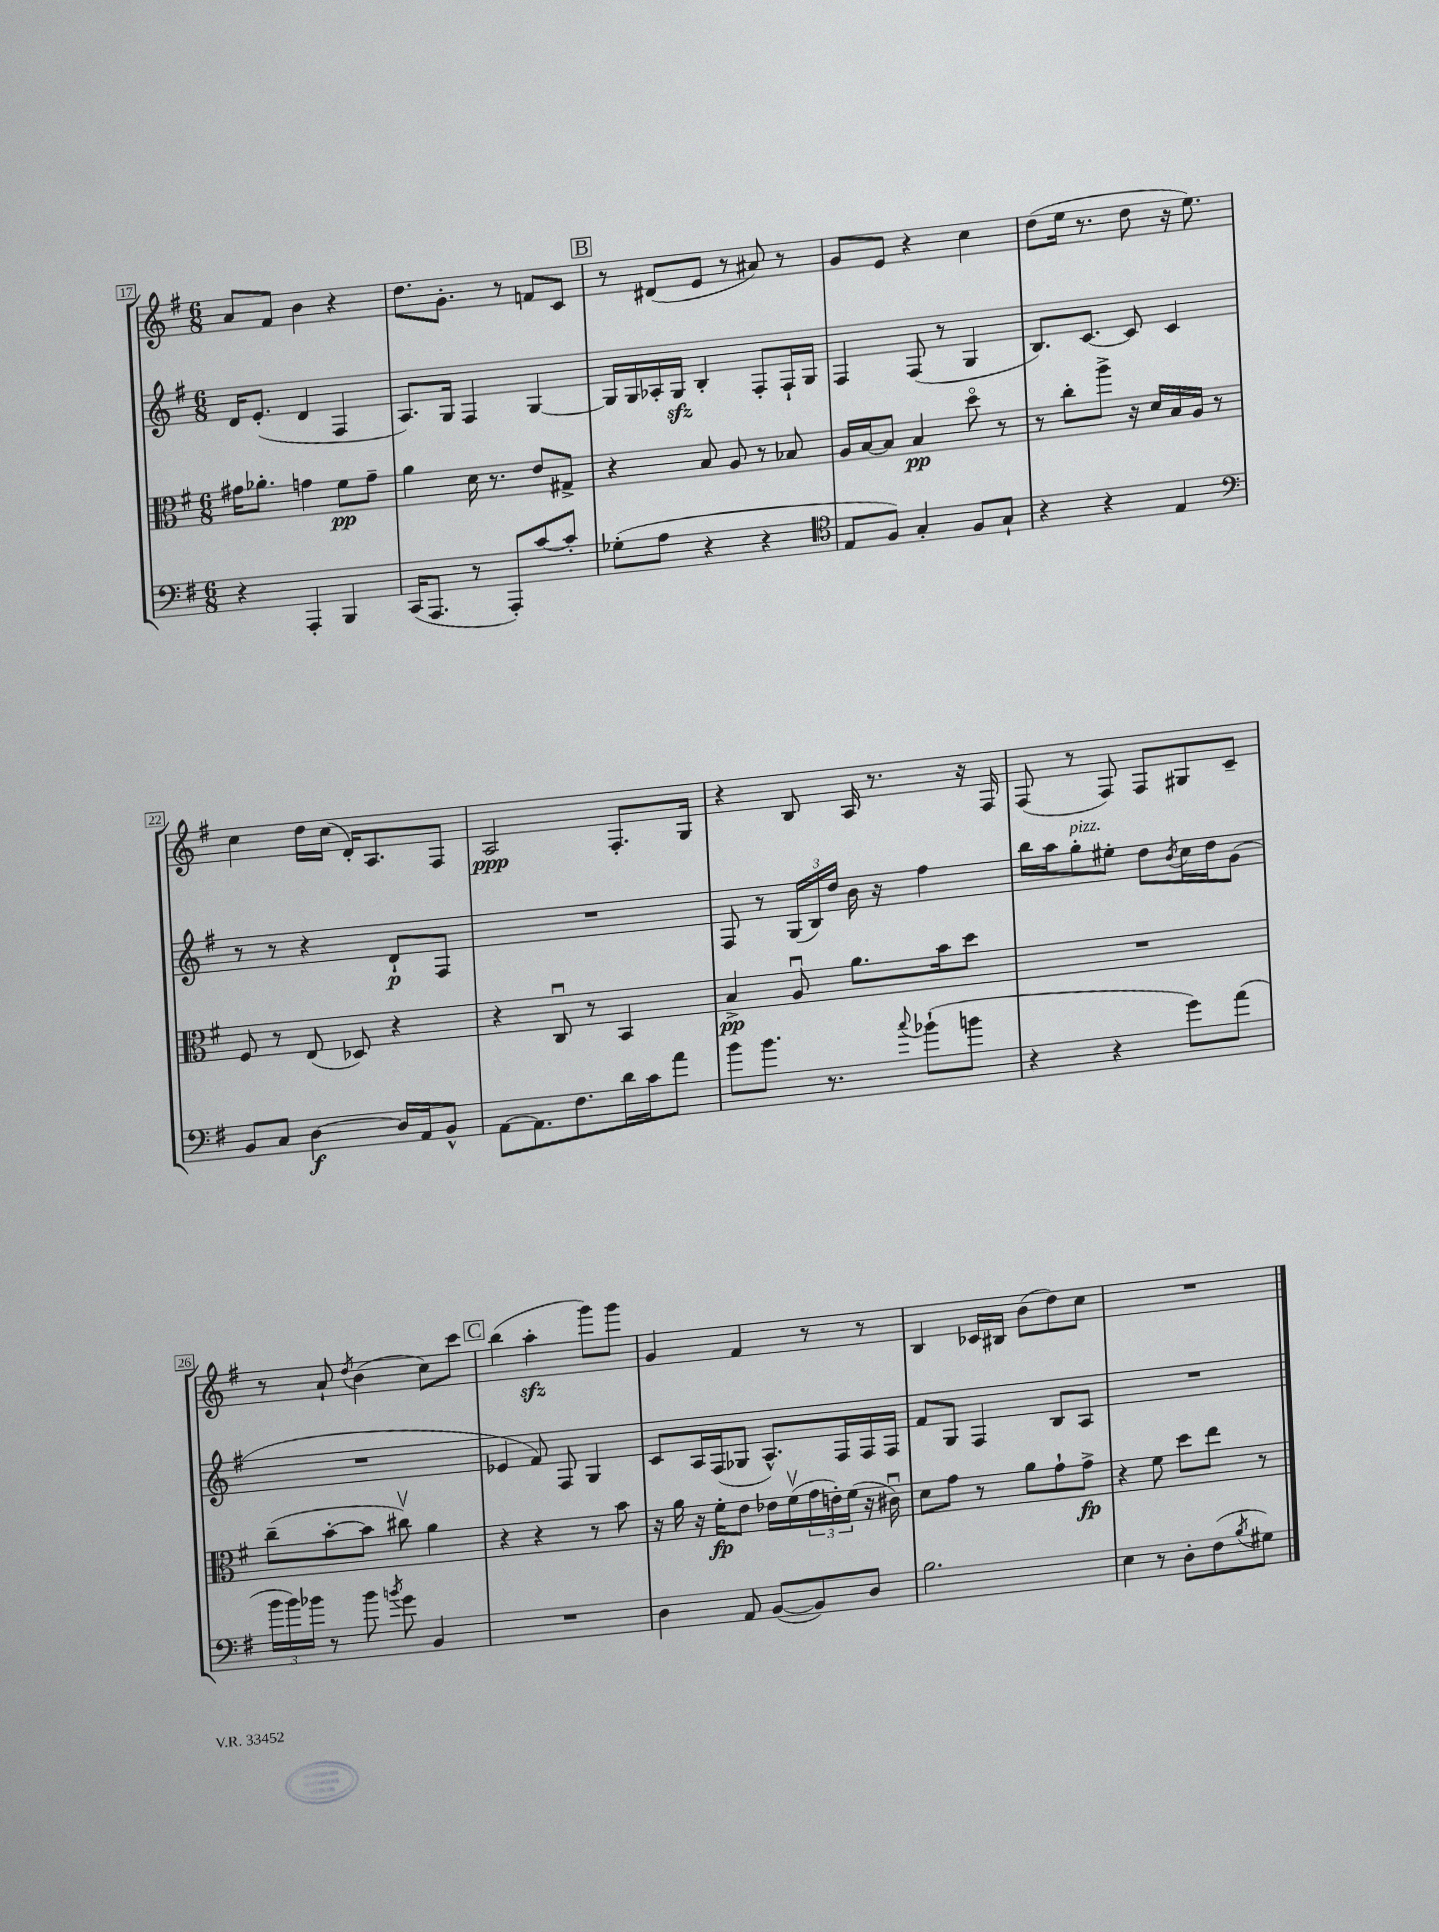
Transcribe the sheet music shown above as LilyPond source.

<<
\new StaffGroup <<
\new Staff = "s0" {
    \clef treble \key g \major \numericTimeSignature \time 6/8
    a'8 fis'8 b'4 r4 |
    d''8. g'8.-. r8 f'8 c'8 |
    \mark \markup { \box "B" } r8 dis'8( e'8 r8 ais'8) r8 |
    g'8 e'8 r4 c''4 |
    d''8( e''16 r8. d''8 r16 e''8.) |
    c''4 d''16 c''16( d'16-.) a8. fis8 |
    a2\ppp fis8.-. g16 |
    r4 b8 a16 r8. r16 fis16 |
    fis8( r8 fis8) fis8 gis8 c'8-- |
    r8 a'8-! \acciaccatura { d''8 } b'4( c''8) c'''8 |
    \mark \markup { \box "C" } b''4( a''4-.\sfz g'''8) g'''8 |
    g'4 fis'4 r8 r8 |
    b4 ces'16 bis16 b'8( d''8) c''8 |
    R2. \bar "|." |
}
\new Staff = "s1" {
    \clef treble \key g \major \numericTimeSignature \time 6/8
    d'16 e'8.-.( d'4 fis4 |
    a8.) g16 fis4 g4~ |
    \mark \markup { \box "B" } g16 g16 aes16-. g16\sfz b4-. fis8-. fis16-! g16 |
    fis4 fis8( r8 g4 |
    b8.) c'8.~ c'8 c'4 |
    r8 r8 r4 d'8-!\p fis8 |
    R2. |
    fis8 r8 \tuplet 3/2 { g16( b16) d''16 } b'16 r16 fis''4 |
    b''16 a''16 g''8-.^\markup { \italic "pizz." } eis''8-. d''8 \acciaccatura { b'8 } c''16 d''16 g'8( |
    R2. |
    \mark \markup { \box "C" } ees'4 fis'8) fis8 g4 |
    c'8 a16 fis16( ges8 a8.-^) fis16 fis16 fis16 |
    fis'8 g8 fis4 b8 a8 |
    R2. \bar "|." |
}
\new Staff = "s2" {
    \clef alto \key g \major \numericTimeSignature \time 6/8
    gis'16 aes'8.-. g'4 fis'8\pp g'8-- |
    a'4 d'16 r8. e'8 gis8-> |
    \mark \markup { \box "B" } r4 b8 a8 r8 bes8 |
    a16 b16~ b8 b4\pp d''8\flageolet r8 |
    r8 c''8-. a''8-> r16 d'16 b16 a16 r8 |
    fis8 r8 e8( des8) r4 |
    r4 c8\downbow r8 b,4 |
    b4->\pp a8\downbow a'8. b'16 d''8 |
    R2. |
    c''8--( b'8~-. b'8 cis''8\upbow) a'4 |
    \mark \markup { \box "C" } r4 r4 r8 b'8 |
    r16 a'16 r16 fis'16-.\fp e'8 ees'16 fis'16\upbow( \tuplet 3/2 { g'16 e'16-.) fis'16( } r16 cis'16\downbow) |
    d'8 g'8 r8 a'8 g'8-! g'8->\fp |
    r4 fis'8 d''8 e''8 r8 \bar "|." |
}
\new Staff = "s3" {
    \clef bass \key g \major \numericTimeSignature \time 6/8
    r4 a,,4-. b,,4 |
    c,16( a,,8. r8 a,,8-.) c'8~ c'8-. |
    \mark \markup { \box "B" } ges8-.( a8 r4 r4 |
    \clef tenor e8 fis8) g4-. fis8 g8-! |
    r4 r4 e4 |
    \clef bass b,8 c8 d4~\f d16 a,16 b,8-^ |
    a,8~ a,8. fis8. d'16 c'16 a'8 |
    b'8 b'8. r8. \appoggiatura { c''8 } bes'8-!( b'8 |
    r4 r4 g'8) a'8( |
    \tuplet 3/2 { b'16 b'16) bes'16 } r8 bes'8 \acciaccatura { b'8 } g'8 b,4 |
    \mark \markup { \box "C" } R2. |
    d4 a,8 b,8~( b,8) d8 |
    b2. |
    e4 r8 d8-. fis8( \acciaccatura { b8 } gis8) \bar "|." |
}
>>
>>
\layout { \context { \Score currentBarNumber = #17 \override BarNumber.stencil = #(make-stencil-boxer 0.1 0.3 ly:text-interface::print) } }
